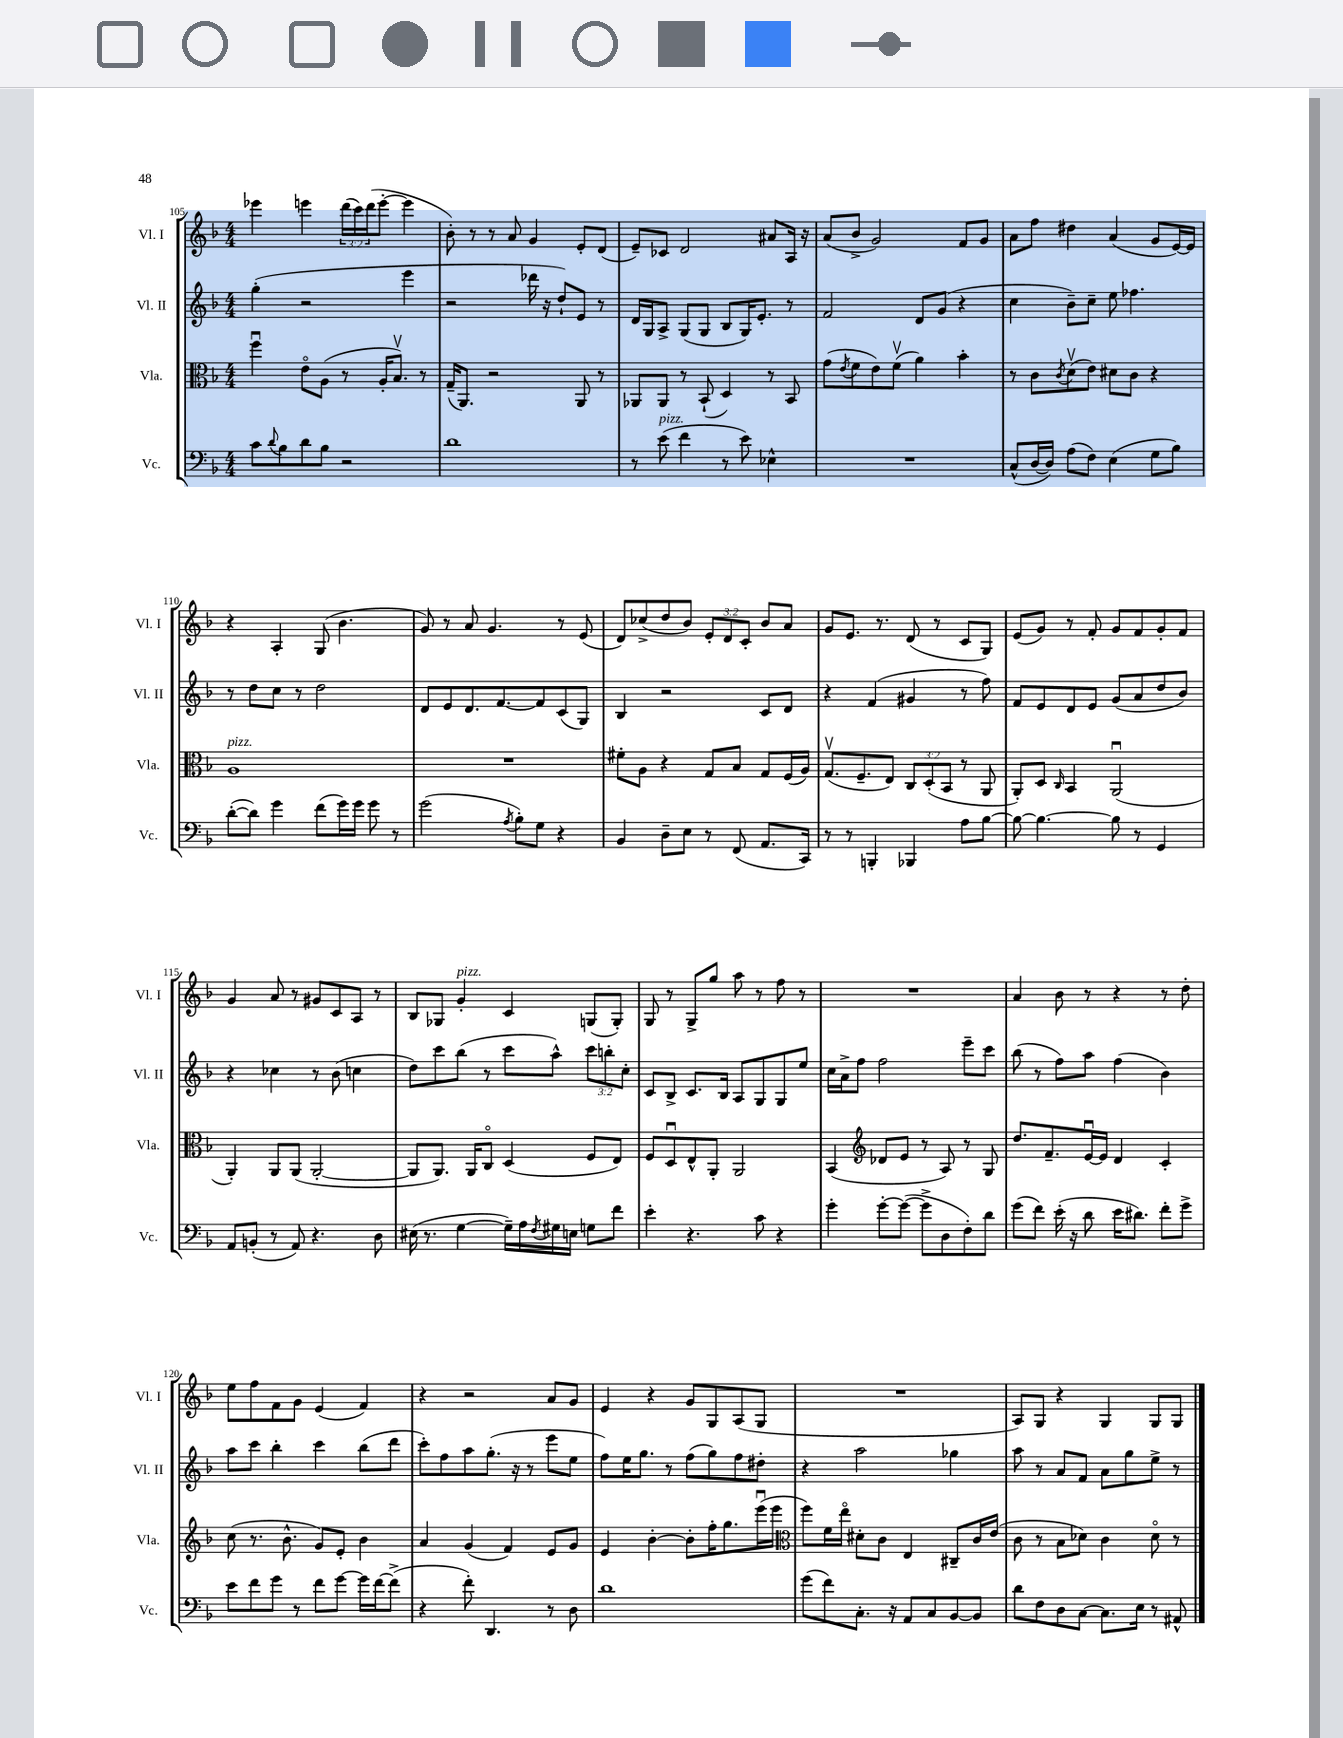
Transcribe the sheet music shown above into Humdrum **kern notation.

**kern	**kern	**kern	**kern
*part4	*part3	*part2	*part1
*staff4	*staff3	*staff2	*staff1
*I"Vc.	*I"Vla.	*I"Vl. II	*I"Vl. I
*I'Vc.	*I'Vla.	*I'Vl. II	*I'Vl. I
*clefF4	*clefC3	*clefG2	*clefG2
*k[b-]	*k[b-]	*k[b-]	*k[b-]
*M4/4	*M4/4	*M4/4	*M4/4
=105	=105	=105	=105
8c\L	4ffu\	(4gg'\	4eee-X\
8qqd/	.	.	.
8B-\	.	.	.
8d\	8e\L	2r	4eeen\
8B-\J	(8A\J	.	.
2r	8r	.	(24ddd\LL
.	.	.	24ccc\)
.	.	.	(24ddd\J
.	16A'/KL	.	[8eee'\J
.	8.B-v/J)	.	.
.	.	4eee\	4eee\]
.	8r	.	.
=106	=106	=106	=106
1d	(16G~/KL	2r	8b-'\)
.	8.AA/J)	.	.
.	.	.	8r
.	2r	.	8r
.	.	.	8a/
.	.	16ddd-X\	4g/
.	.	16r	.
.	.	8dd`/L)	.
.	8AA/	8e/J	8e'/L
.	8r	8r	(8d/J
=107	=107	=107	=107
8r	8AA-X/L	16d/LL	8e~/L)
.	.	16G/J	.
!LO:TX:a:i:t=pizz.	!	!	!
(8e\	8AA-/J	8A^/J	8c-X/J
4f\	8r	(8G/L	2d/
.	(8BB-`/	8G/J	.
8r	4D/)	8B-/L	.
8e\)	.	16G/K)	.
.	.	8.e'/J	.
4E-X^^\	8r	.	8a#X/L
.	8BB-/	8r	16A/Jk
.	.	.	16r
=108	=108	=108	=108
1r	(8g\L	2f/	(8a/L
.	8qe/	.	.
.	8f\	.	8b-^/J
.	8e\)	.	2g/)
.	(8fv\J	.	.
.	4a\)	8d/L	.
.	.	(8g/J	.
.	4b-'\	4r	8f/L
.	.	.	8g/J
=109	=109	=109	=109
(8C^^/L	8r	4cc\	8a\L
[16D/L	8c\L	.	8ff\J
16D/JJ])	.	.	.
.	8qc/	.	.
(8A\L	(8dv\	8b-~\L)	4dd#X\
8F\J)	8e\J)	8cc~\J	.
(4E\	8d#X\L	8ee\	(4a/
.	8c\J	4.ff-X\	.
8G\L	4r	.	8g/L
8B-\J)	.	.	[16e/L)
.	.	.	16e/JJ]
!!LO:LB:g=z
=110	=110	=110	=110
!	!LO:TX:a:i:t=pizz.	!	!
([8d'\L	1A	8r	4r
8d\J])	.	8dd\L	.
4g\	.	8cc\J	4A'/
.	.	8r	.
(8f\L	.	2dd\	(8G/
16g\L)	.	.	4.b-\
16g\JJ	.	.	.
8g\	.	.	.
8r	.	.	.
=111	=111	=111	=111
(2g\	1r	8d/L	8g/)
.	.	8e/	8r
.	.	8.d/	8a/
.	.	.	4.g/
.	.	[8.f/	.
8qA/	.	.	.
8B-'\L)	.	.	.
8G\J	.	8f/]	.
4r	.	(8c/	8r
.	.	8G/J)	(8e/
=112	=112	=112	=112
4BB-/	8f#X'\L	4B-/	8d/L)
.	8A\J	.	(8cc-X^/
8D~\L	4r	2r	8dd/
8E\J	.	.	8b-/J)
8r	8G/L	.	12e'/L
.	.	.	12d/
(8FF/	8B-/J	.	.
.	.	.	12c'/J
8.AA/L	8G/L	8c/L	8b-/L
.	(16F/L	8d/J	8a/J
16CC/Jk)	16A/JJ)	.	.
=113	=113	=113	=113
8r	(8.Gv/L	4r	8g/L
8r	.	.	8.e/J
.	8.F~/	.	.
4BBBn'/	.	(4f/	.
.	.	.	8.r
.	8E/J)	.	.
4BBB-X/	12C/L	4g#X/	(8d/
.	(12D'/	.	.
.	.	.	8r
.	12BB-/J	.	.
8A\L	8r	8r	8c/L
[8B-\J	8AA/	8ff\)	8G/J)
=114	=114	=114	=114
8B-\_	8AA'/L)	8f/L	(8e/L
4.B-\_	8D/J	8e/	8g/J)
.	16qqC/	.	.
.	4BB-/	8d/	8r
.	.	8e/J	8f'/
8B-\]	(2AAu/	(8g/L	8g/L
8r	.	8a/	8f/
4GG/	.	8dd/	8g'/
.	.	8b-/J)	8f/J
!!LO:LB:g=z
=115	=115	=115	=115
8AA/L	4AA'/)	4r	4g/
(8BBn'/J	.	.	.
8r	8AA/L	4cc-X\	8a/
8AA/)	(8AA/J	.	8r
4.r	[2AA'/	8r	8g#X/L
.	.	(8b-\	8c/
.	.	4ccn\	8A/J
8D\	.	.	8r
=116	=116	=116	=116
(16E#X\	8AA/L]	8dd\L)	8B-/L
8.r	.	.	.
.	8.AA/J)	8ccc\	8G-X/J
!	!	!	!LO:TX:a:i:t=pizz.
[4G\	.	(8bb-\J	4g'/
.	16AA/KL	.	.
.	8C/J	8r	.
16G~\LL])	(4D/	8ccc\L	4c/
16A\	.	.	.
8qF/	.	.	.
16G#X\	.	8aa^^\J)	.
16En\JJ	.	.	.
8Gn\L	8F/L	12ccc\L	(8Gn/L
.	.	12bbn'\	.
8f\J	8E/J)	.	8G'/J)
.	.	12cc'\J	.
=117	=117	=117	=117
4e'\	8F/L	8c/L	8G/
.	8Du/	8B-^/J	8r
4.r	8E^^/	8.c/L	8G^/L
.	8AA'/J	.	8gg/J
.	.	16B-/Jk	.
.	2AA/	8A/L	8aa\
8c\	.	8G/	8r
4r	.	8G/	8ff\
.	.	8ee/J	8r
=118	=118	=118	=118
4g'\	(4BB-/	16cc\LL	1r
.	.	16a^\J	.
.	.	8ff\J	.
*	*clefG2	*	*
[8g'\L	8d-X/L	2ff\	.
(8g\J_	8e/J	.	.
8g^\L]	8r	.	.
8D\	8A/)	.	.
8F'\)	8r	8eee~\L	.
8d\J	8G/	8ccc\J	.
=119	=119	=119	=119
(8g\L	8.dd/L	(8bb-\	4a/
8f\J)	.	8r	.
.	8.f~/	.	.
(16e'\	.	8ff\L)	8b-\
16r	.	.	.
8d\	[16eu/L	8aa\J	8r
.	16e/JJ]	.	.
16e\KL	4d/	(4ff\	4r
8.d#X\J)	.	.	.
8f'\L	4c'/	4b-\)	8r
8g^\J	.	.	8dd'\
!!LO:LB:g=z
=120	=120	=120	=120
8e\L	(8cc\	8aa\L	8ee\L
8f\	8.r	8ccc\J	8ff\
8g\J	.	4bb-'\	8f\
.	8.b-^^\	.	.
8r	.	.	8g\J
8f\L	8g/L)	4ccc\	(4e/
[8g\J	8e'/J	.	.
16g\LL]	4b-\	(8bb-\L	4f/)
[16f\J	.	.	.
(8f^\J]	.	8ddd\J	.
=121	=121	=121	=121
4r	4a/	8ccc'\L)	4r
.	.	8ff\	.
8f'\)	(4g/	8aa\	2r
4.DD/	.	(8.gg'\J	.
.	4f/)	.	.
.	.	16r	.
.	.	8r	.
8r	8e/L	8eee\L	8a/L
8D\	8g/J	8ee\J	8g/J
=122	=122	=122	=122
1d	4e/	8ff\L)	4e/
.	.	16ee\K	.
.	.	8.gg\J	.
.	[4b-'\	.	4r
.	.	8r	.
.	8b-'\L]	(8ff\L	8g/L
.	16ff'\K	8gg\)	8G/
.	8.gg\	.	.
.	.	8ff\	(8A/
.	(16eeeu\L	8dd#X'\J	8G/J
.	16eee\JJ	.	.
=123	=123	=123	=123
*	*clefC3	*	*
(8g\L	8ff\L)	4r	1r
8f\)	16f\L	.	.
.	16ee\JJ	.	.
8.C'\J	8d#X'\L	2aa\	.
.	8c\J	.	.
16r	.	.	.
8AA/L	4E/	.	.
8C/	.	.	.
[8BB-/	8C#X~/L	4gg-X\	.
8BB-/J]	16c/L	.	.
.	(16e/JJ	.	.
=124	=124	=124	=124
8d\L	8c\	8aa\	8A/L)
8F\	8r	8r	8G/J
8D\	8B-\L	8a/L	4r
[8C\J	8d-X\J)	8f/J	.
8.C\L]	4c\	8a\L	4G/
.	.	8gg\	.
16E\Jk	.	.	.
8r	8d-\	8ee^\J	8G/L
8AA#X^^/	8r	8r	8G/J
==	==	==	==
*-	*-	*-	*-
